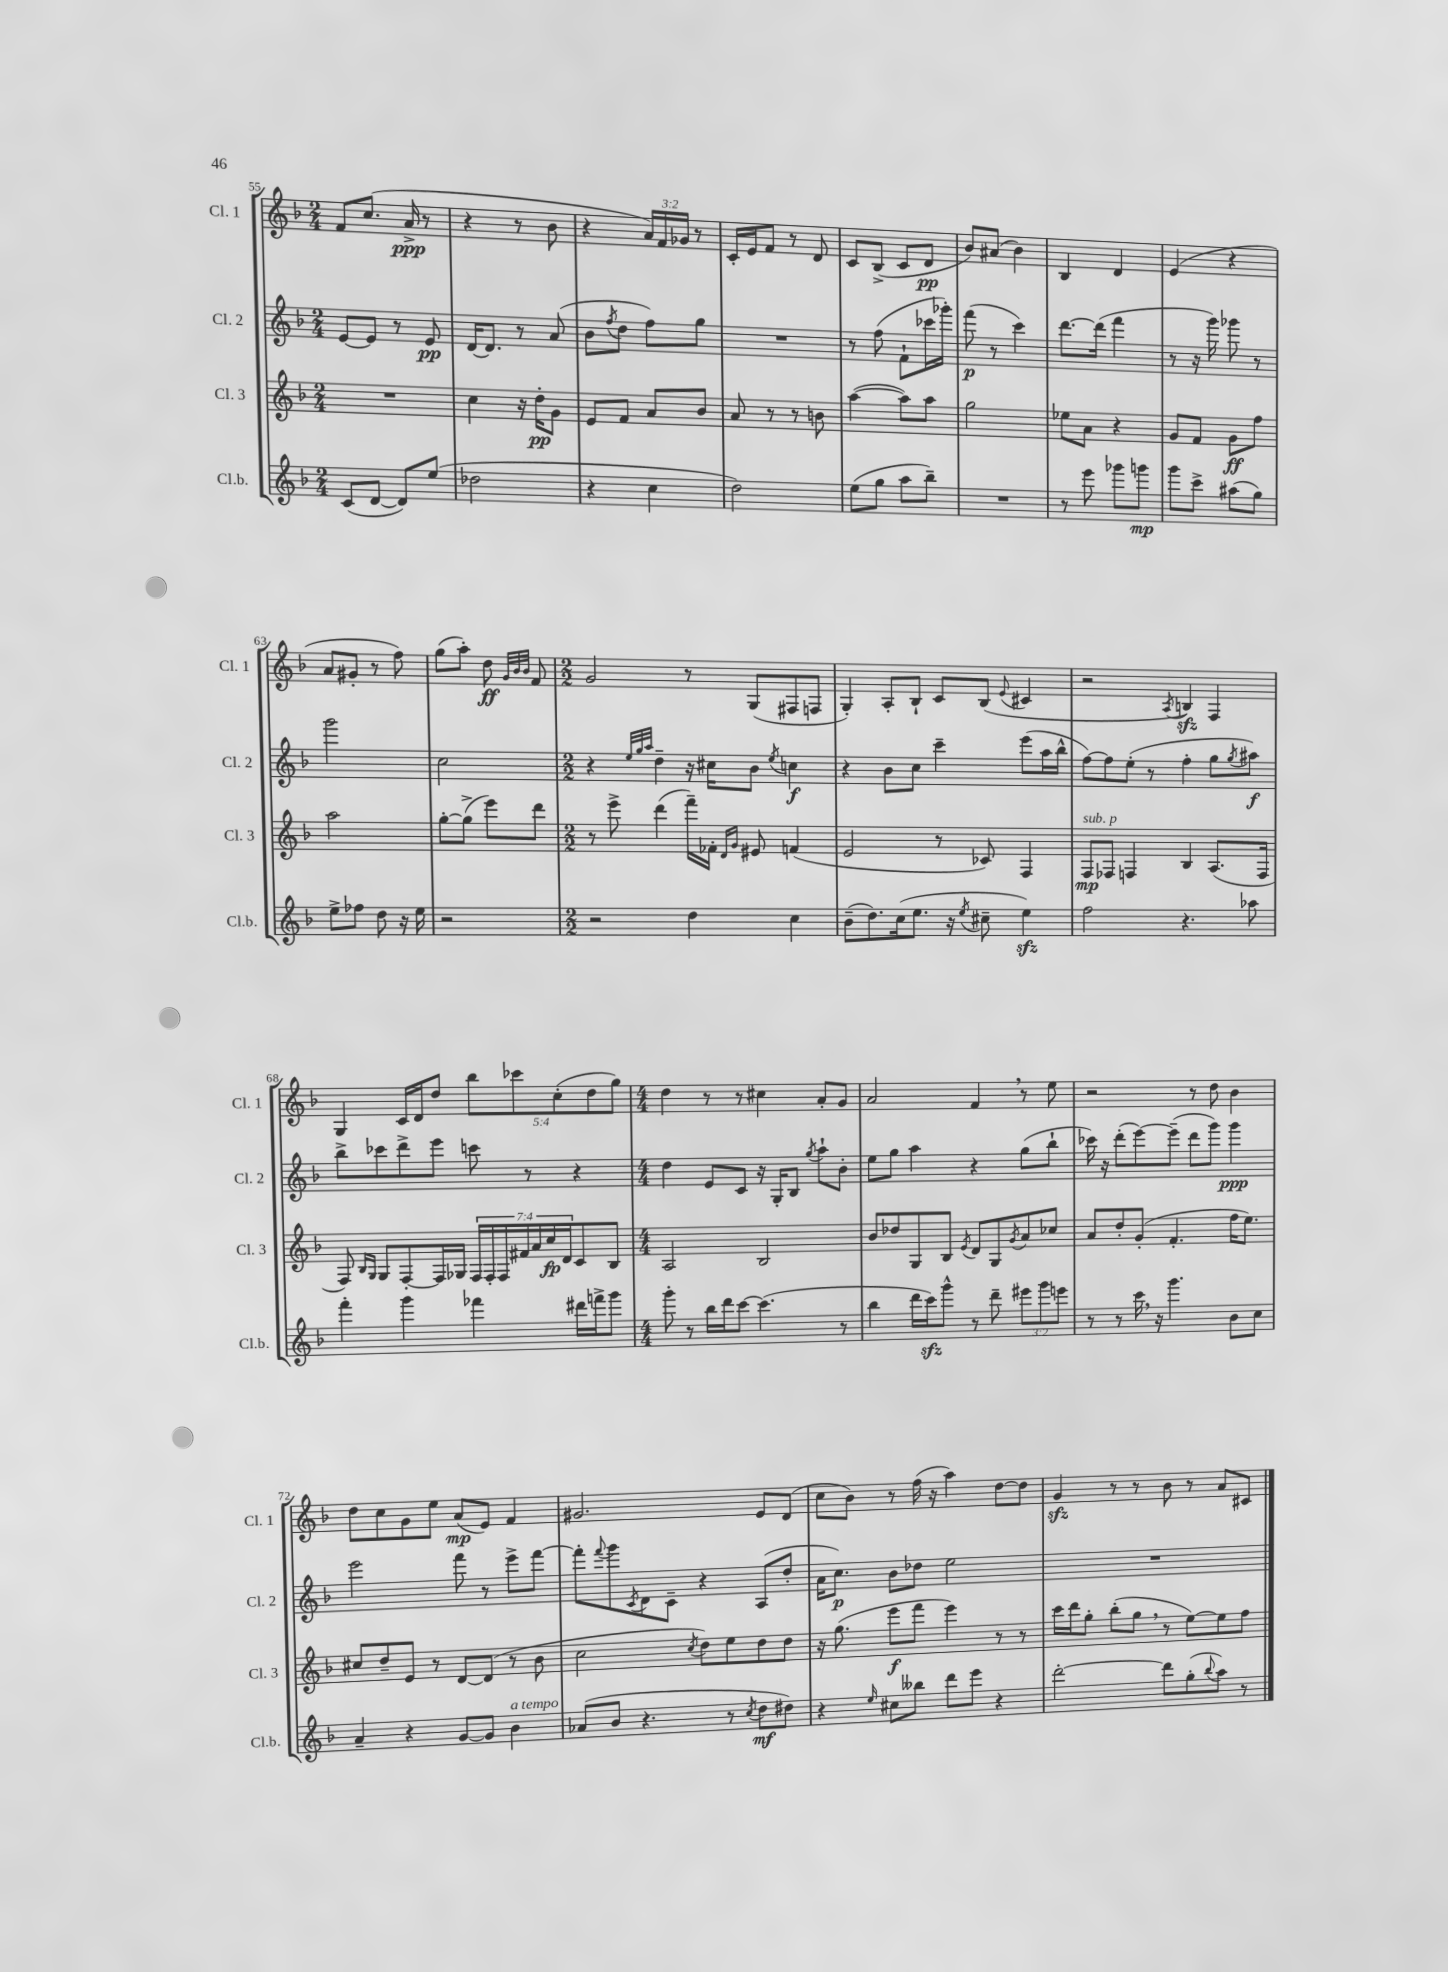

**kern	**kern	**kern	**kern
*staff4	*staff3	*staff2	*staff1
*clefG2	*clefG2	*clefG2	*clefG2
*k[b-]	*k[b-]	*k[b-]	*k[b-]
*M2/4	*M2/4	*M2/4	*M2/4
(8c/L	2r	[8e/L	8f/L
[8d/J	.	8e/]J	(8.cc/J
8d/]L)	.	8r	.
.	.	.	16a^/
(8ee/J	.	8e/	8r
=	=	=	=
2dd-\	4cc\	[16d/LK	4r
.	.	8.d/]J	.
.	16r	8r	8r
.	16dd'\LK	.	.
.	8g\J	(8a/	8b-\
=	=	=	=
4r	8e/L	8b-\L	4r
.	.	8qff/	.
.	8f/J	8dd\J	.
4cc\	8a/L	8ff\L)	24a/LL)
.	.	.	24f/
.	.	.	24g-/JJ
.	8b-/J	8gg\J	8r
=	=	=	=
2dd\)	8a/	2r	16c'/LL
.	.	.	16e/J
.	8r	.	8f/J
.	8r	.	8r
.	8b\	.	8d/
=	=	=	=
(8ee\L	([4aa\	8r	8c/L
8gg\J	.	(8ff\	(8B-^/J
8aa\L	8aa\]L)	8f`\L	8c/L
8bb-~\J)	8aa\J	16ccc-\L	8d/J
.	.	16ggg-'\JJ)	.
=	=	=	=
2r	2gg\	(8fff\	8b-/L)
.	.	8r	(8a#/J
.	.	4ccc\)	4b-\)
=	=	=	=
8r	8ee-\L	[8.ddd\L	4B-/
8eee\	8a\J	.	.
.	.	(16ddd\]Jk	.
8ggg-\L	4r	4fff\	4d/
8ggg\J	.	.	.
=	=	=	=
8ggg\L	8g/L	8r	(4e/
8ccc^\J	8f/J	16r	.
.	.	16ggg\)	.
(8aa#\L	8g\L	8ggg-\	4r
8gg\J)	8ff\J	8r	.
=	=	=	=
8ee^\L	2aa\	2ggg\	8a/L
8ff-\J	.	.	8g#'/J
8dd\	.	.	8r
16r	.	.	8ff\)
16ee\	.	.	.
=	=	=	=
2r	[8gg'\L	2cc\	(8gg\L
.	(8gg^\]J	.	8aa'\J)
.	8eee\L)	.	8dd\
.	.	.	32qqg/LLL
.	.	.	32qqb-/
.	.	.	32qqb-/JJJ
.	8ddd\J	.	8f/
=	=	=	=
*M2/2	*M2/2	*M2/2	*M2/2
2r	8r	4r	2g/
.	8eee^\	.	.
.	.	32qqee/LLL	.
.	.	32qqgg/	.
.	.	32qqaa/JJJ	.
.	(4ddd\	4dd~\	.
4dd\	16fff~\LL)	16r	8r
.	16f-'\JJ	16cc#\LK	.
.	16qqd/LL	.	.
.	16qqg/JJ	.	.
.	8e#/	8b-\J	(8G/L
.	.	8qee/	.
4cc\	(4f/	4cc\	8F#/
.	.	.	8F/J
=	=	=	=
(8b-~\L	2e/	4r	4G'/)
8.dd\)	.	.	.
.	.	8b-\L	8A'/L
(16cc\k	.	.	.
8.ee\J	.	8cc\J	8B-`/J
.	8r	4ccc~\	8c/L
16r	.	.	.
8qee/	.	.	.
8cc#~\	8c-/)	.	(8B-/J
.	.	.	8qqe/
4ee\)	4F/	(8eee\L	4c#/
.	.	16aa\L	.
.	.	16bb-^^\JJ	.
=	=	=	=
2ff\	8F/L	[8ff\L)	2r
.	8F-/J	8ff\]	.
.	4F/	(8ee'\J	.
.	.	8r	.
.	.	.	8qA/
4.r	4B-/	4ff'\	4B/)
.	(8.A/L	8gg\L	4F/
.	.	8qgg/	.
8aa-\	.	8aa#\J)	.
.	16F/Jk	.	.
=	=	=	=
4fff'\	8F/)	8bb-^\L	4G/
.	16qqB-/LL	.	.
.	16qqG/JJ	.	.
.	8G/L	8ccc-\	.
4ggg\	[8F'/	8ddd^\	16c/LL
.	.	.	16d/J
.	16F/]L	8eee\J	8dd/J
.	16G-/JJ	.	.
4fff-\	28F/LL	8ccc\	10bb-\L
.	28F'/	.	.
.	28F/	.	.
.	.	.	10ccc-\
.	28f#/	.	.
.	.	8r	.
.	28a/	.	.
.	28cc/	.	.
.	.	.	(10cc'\
.	28d/J	.	.
16ddd#\LL	8c/	4r	.
.	.	.	10dd\
16fff^\J	.	.	.
8ggg\J	8B-/J	.	.
.	.	.	10gg\J)
=	=	=	=
*M4/4	*M4/4	*M4/4	*M4/4
8ggg'\	2A/	4dd\	4dd\
8r	.	.	.
16bb-\LL	.	8e/L	8r
16ddd\J	.	.	.
[8ccc\J	.	8c/J	8r
(4.ccc\]	2B-/	16r	4cc#\
.	.	16G'/LK	.
.	.	8B-/J	.
.	.	8qgg/	.
.	.	8aa`\L	8a'/L
8r	.	8b-'\J	8g/J
=	=	=	=
4bb-\	8b-/L	8ee\L	2a/
.	8dd-/	8gg\J	.
16ddd\LL	8G/	4aa\	.
16ccc\J)	.	.	.
8ggg^^\J	8B-/J	.	.
.	8qe/	.	.
8r	8d/L	4r	4f/
8ddd~\	8G/	.	.
.	8qg/	.	.
12eee#\L	8a/	(8gg\L	8r
12ggg\	.	.	.
.	8cc-/J	8bb-`\J	8ee\
12eee\J	.	.	.
=	=	=	=
8r	8a/L	16ccc-\)	2r
.	.	16r	.
8r	8dd'/	(8ddd'\L	.
16ccc\	(8g'/J	[8eee\)	.
16r	.	.	.
4.ggg\	4.f'/	(8eee~\]J	.
.	.	8ddd\L	8r
.	.	8ggg\J)	8dd\
8b-\L	16ff\LK	4ggg\	4b-\
.	8.ee\J)	.	.
8cc\J	.	.	.
=	=	=	=
4a~/	8cc#/L	2eee\	8dd\L
.	8dd~/	.	8cc\
4r	8e/J	.	8g\
.	8r	.	8ee\J
[8g/L	[8d/L	8fff\	(8a/L
8g/]J	(8d/]J	8r	8e/J)
4b-\	8r	8eee^\L	4f/
.	8b-\	[8fff\J	.
=	=	=	=
(8a-/L	2cc\	8fff'\]L	2.g#/
.	.	8qqfff/	.
8b-/J	.	8ggg\	.
.	.	8qc/	.
4.r	.	8d\	.
.	.	8c~\J	.
.	8qcc/	.	.
.	8dd\L)	4r	.
8r	8ee\	.	.
8qcc/	.	.	.
8dd\L	8dd\	(8A/L	8e/L
8dd#\J)	8dd\J	8dd'/J	(8d/J
=	=	=	=
4r	16r	16a\LK	8cc\L
.	(8.gg\	8.cc\J)	.
.	.	.	8b-\J)
16qqee/	.	.	.
8cc#\L	8eee\L	8b-\L	8r
8bb--\J	8fff\J	8dd-\J	(16ff\
.	.	.	16r
8ddd\L	4eee\)	2ee\	4aa\)
8eee\J	.	.	.
4r	8r	.	[8dd\L
.	8r	.	8dd\]J
=	=	=	=
[2ddd'\	16ccc\LL	1r	4g/
.	16ddd\J	.	.
.	8gg'\J	.	.
.	(8bb-'\L	.	8r
.	8gg\J	.	8r
8ddd\]L	8r	.	8b-\
(8gg'\	[8ee\L)	.	8r
8qqbb-/	.	.	.
8aa\J)	8ee\]	.	8a/L
8r	8ff\J	.	8c#/J
==	==	==	==
*-	*-	*-	*-
